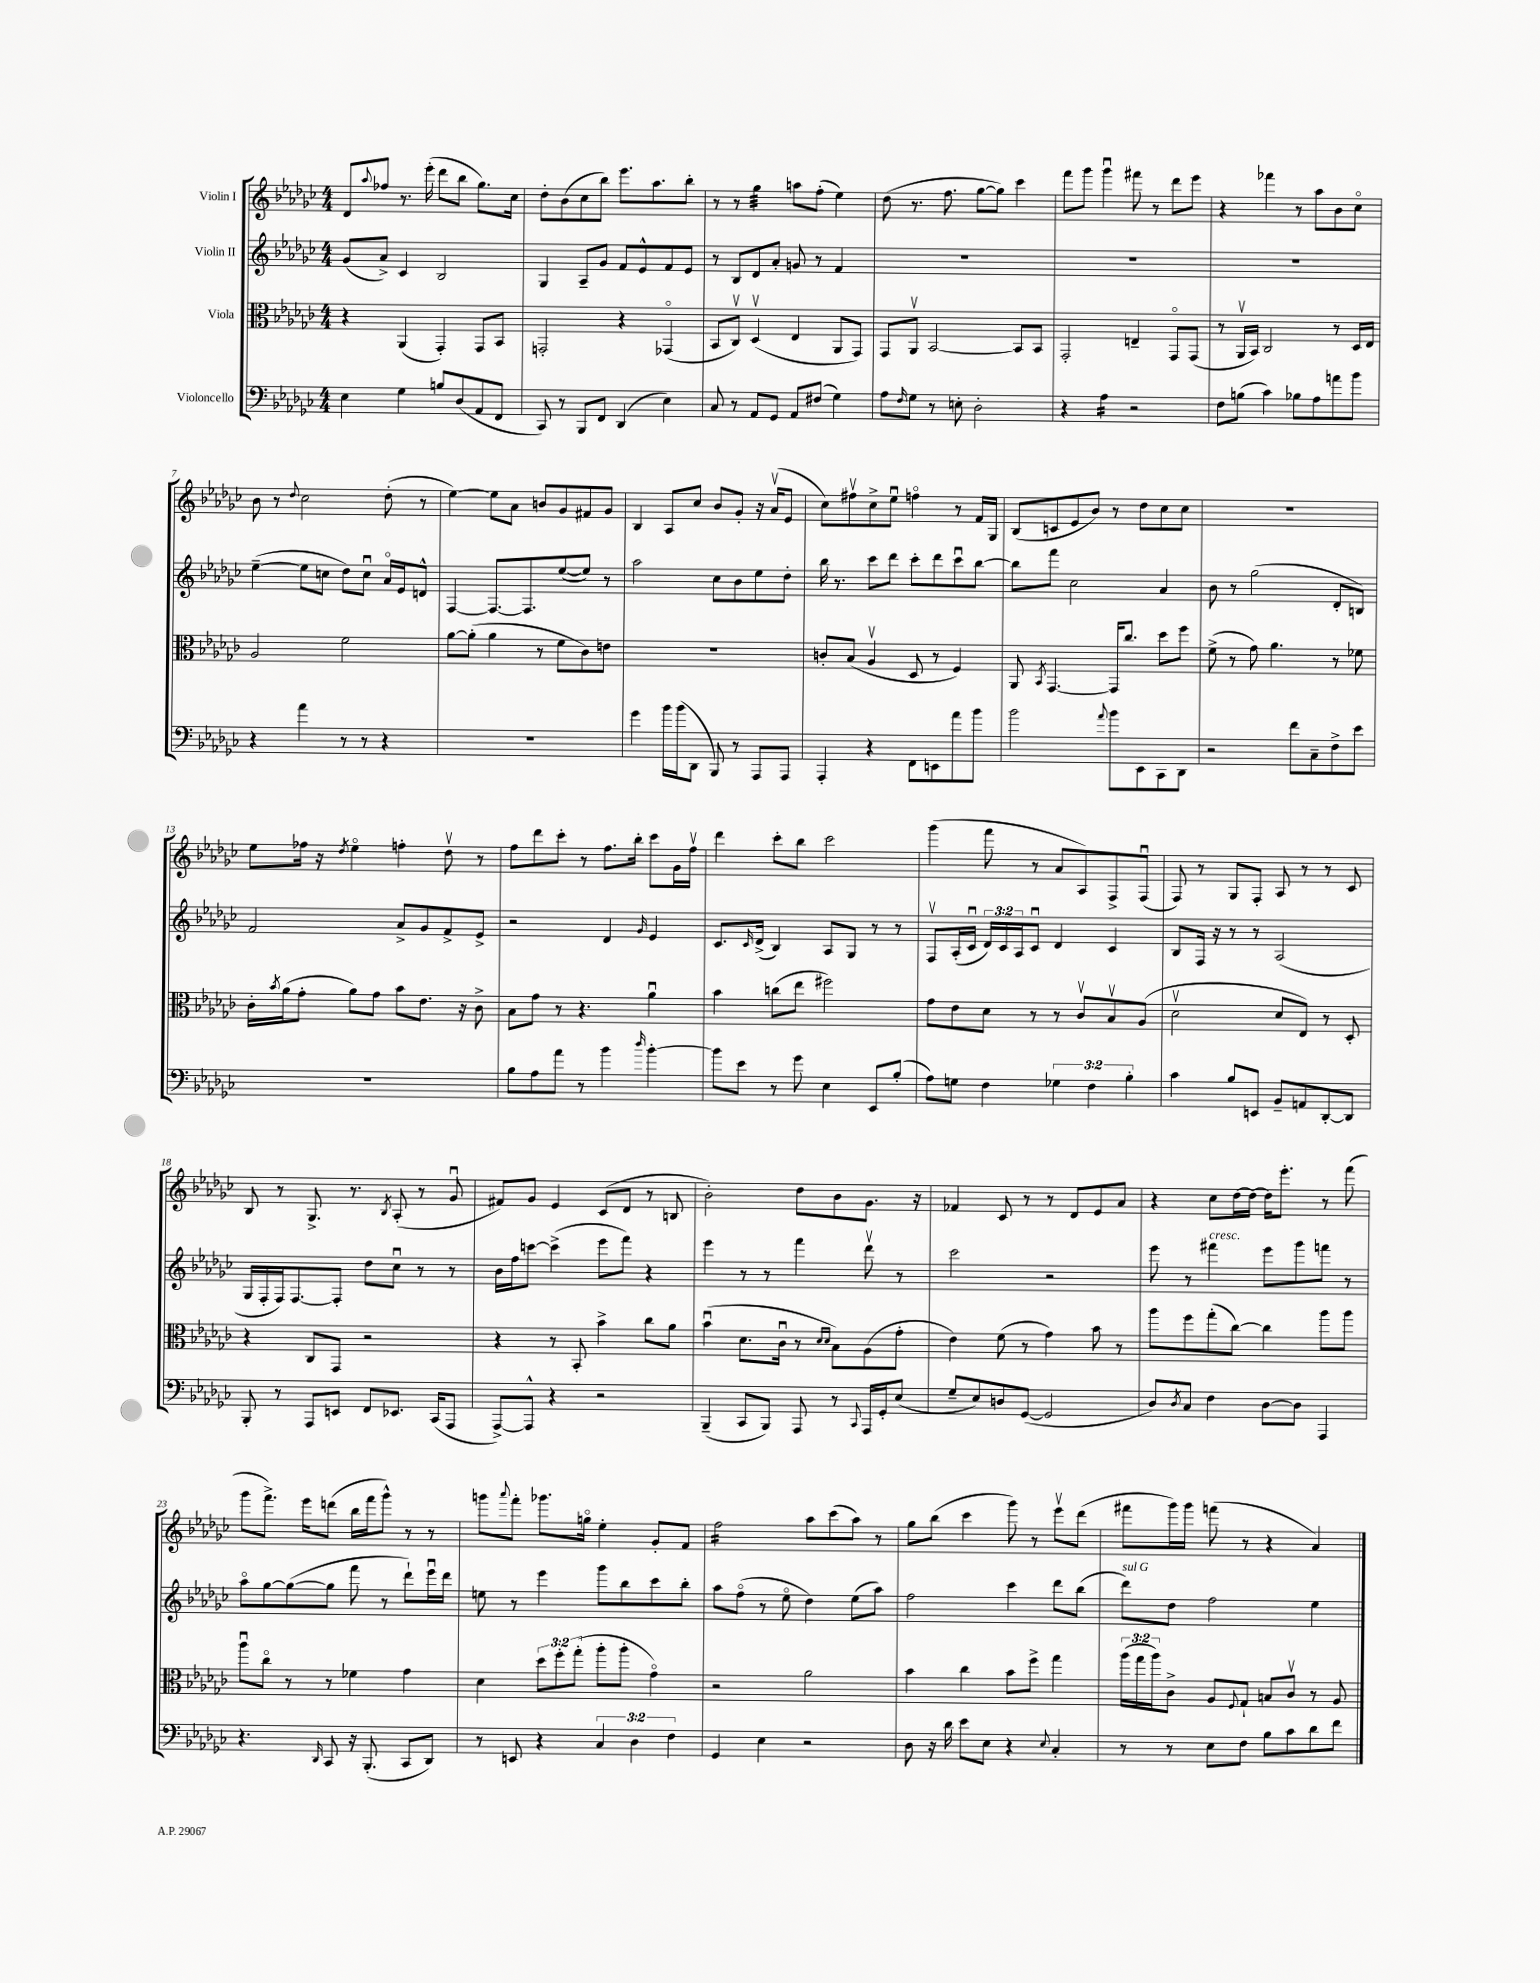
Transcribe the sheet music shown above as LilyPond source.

<<
\new StaffGroup <<
\new Staff = "s0" \with { instrumentName = "Violin I" } {
    \clef treble \key ges \major \numericTimeSignature \time 4/4
    des'8 \appoggiatura { aes''8 } fes''8 r8. ees'''16-.( des'''8 bes''8 ges''8.) ces''16 |
    des''8-. bes'8( ces''8 bes''8) ees'''8. aes''8. bes''8-. |
    r8 r8 ges''4:32 a''8 f''8-.( ees''4) |
    des''8( r8. f''8. ges''8~ ges''8) ces'''4 |
    f'''8 ges'''8 ges'''4\downbow fis'''8 r8 des'''8 ees'''8 |
    r4 fes'''4 r8 aes''8 bes'8 ces''8\flageolet |
    bes'8 r8 \appoggiatura { des''8 } ces''2 des''8-.( r8 |
    ees''4~) ees''8 aes'8 b'8 ges'8 fis'8 ges'8 |
    bes4 aes8 ces''8 bes'8 ges'8-. r16 aes'16\upbow( ees'8 |
    ces''8) fis''8\upbow ces''8-> ees''8\downbow f''4\flageolet r8 f'16 ges16 |
    bes8( c'8 ees'8 bes'8) r8 des''8 ces''8 ces''8 |
    R1 |
    ees''8 fes''16 r16 \acciaccatura { des''8 } ees''4\flageolet f''4-. des''8\upbow r8 |
    f''8 des'''8 ces'''8-. r8 f''8. bes''16-. ces'''8 ges'16 f''16\upbow |
    des'''4 ces'''8-. bes''8 ces'''2 |
    ges'''4( f'''8 r8 aes'8 aes8) f8-> f8\downbow( |
    f8) r8 ges8 f8-. aes8 r8 r8 ces'8 |
    bes8 r8 ges8.-> r8. \acciaccatura { bes8 } aes8-.( r8 ges'8\downbow |
    fis'8) ges'8 ees'4 ces'8( des'8 r8 b8 |
    bes'2-.) des''8 bes'8 ges'8. r16 |
    fes'4 ces'8 r8 r8 des'8 ees'8 aes'8 |
    r4 ces''8 des''16~ des''16~ des''16 ees'''8.-. r8 f'''8( |
    ges'''8 f'''8.->) ees'''16 d'''8( bes''16 f'''16 ges'''8-^) r8 r8 |
    g'''8 \appoggiatura { aes'''8 } f'''8-. ges'''8. g''16\flageolet ees''4-. ges'8-. f'8 |
    f''2:16 aes''8 ces'''8( aes''8) r8 |
    ges''8 bes''8( ces'''4 ges'''8) r8 ees'''8\upbow des'''8( |
    fis'''8 ges'''16) ges'''16 f'''8( r8 r4 aes'4) \bar "|." |
}
\new Staff = "s1" \with { instrumentName = "Violin II" } {
    \clef treble \key ges \major \numericTimeSignature \time 4/4 \override Staff.TupletNumber.text = #tuplet-number::calc-fraction-text
    ges'8( aes'8->) ces'4 bes2 |
    ges4 aes8-- ges'8 f'8 ees'8-^ f'8 ees'8 |
    r8 bes8 des'8 aes'8-. g'8 r8 f'4 |
    R1 |
    R1 |
    R1 |
    ees''4~--( ees''8 c''8 des''8) c''8\downbow aes'16\flageolet ees'16 d'8-^ |
    f4~ f8.~ f8. ees''8~( ees''8) r8 |
    aes''2 ces''8 bes'8 ees''8 des''8-. |
    bes''16 r8. ces'''8 des'''8 ces'''8-. des'''8 ces'''8\downbow bes''8~ |
    bes''8 f'''8 ces''2 aes'4 |
    bes'8 r8 ges''2( des'8-. b8) |
    f'2 aes'8-> ges'8 f'8-> ees'8-> |
    r2 des'4 \grace { ges'16 } ees'4 |
    ces'8. \grace { ces'16 } des'16->( bes4) aes8 ges8 r8 r8 |
    f8\upbow aes16-.( ces'16\downbow \tuplet 3/2 { des'16) ces'16 aes16 } ces'8\downbow des'4 ces'4 |
    bes8 f16 r16 r8 r8 aes2( |
    ges16 f16-. f16) f8.~ f8-. des''8 ces''8\downbow r8 r8 |
    bes'16 f''16 c'''8~ c'''4->( ees'''8 f'''8) r4 |
    ees'''4 r8 r8 f'''4 des'''8\upbow r8 |
    ces'''2 r2 |
    ees'''8 r8 fis'''4^\markup { \italic "cresc." } ees'''8 ges'''8 f'''8 r8 |
    aes''8\flageolet ges''8~ ges''8~( ges''8 f'''8 r8 des'''8-!) ees'''16\downbow des'''16 |
    e''8 r8 ees'''4 ges'''8 bes''8 ces'''8 bes''8-. |
    aes''8 f''8\flageolet( r8 ees''8\flageolet des''4) ees''8( aes''8) |
    f''2 ces'''4 des'''8 bes''8( |
    des'''8^\markup { \italic "sul G" }) des''8 f''2 ees''4 \bar "|." |
}
\new Staff = "s2" \with { instrumentName = "Viola" } {
    \clef alto \key ges \major \numericTimeSignature \time 4/4 \override Staff.TupletNumber.text = #tuplet-number::calc-fraction-text
    r4 aes,4( ges,4-.) ges,8 bes,8 |
    g,2-. r4 ges,4\flageolet( |
    bes,8 ces8\upbow) des4\upbow( ees4 aes,8 ges,8) |
    ges,8 aes,8\upbow bes,2~ bes,8 bes,8 |
    ges,2-. e4-- ges,8\flageolet ges,8( |
    r8 aes,16\upbow bes,16) ces2 r8 des16 ees16 |
    aes2 f'2 |
    aes'8~ aes'8-.( aes'4 r8 f'8 ces'8) e'8 |
    R1 |
    c'8-. bes8( aes4\upbow des8 r8 f4) |
    aes,8 \acciaccatura { bes,8 } ges,4.~ ges,16 ces''8. des''8 f''8 |
    f'8->( r8 ges'8) aes'4. r8 fes'8 |
    ces'16-. \acciaccatura { bes'8 } aes'16( ges'8-. aes'8) ges'8 bes'8 ees'8. r16 ces'8-> |
    bes8 ges'8 r8 r4. aes'4\downbow |
    bes'4 c''8( ees''8 fis''2) |
    ges'8 ees'8 des'8 r8 r8 ces'8\upbow bes8\upbow aes8( |
    des'2\upbow des'8 ees8) r8 des8-. |
    r4 ces8 ges,8 r2 |
    r4 r8 bes,8-. bes'4-> ces''8 aes'8 |
    bes'4\downbow( des'8. ces'16\downbow r8 \grace { des'16 des'16 } bes8) aes8( ges'8-. |
    ees'4) f'8( r8 ges'4) bes'8 r8 |
    aes''8 f''8 ges''8-.( ces''8~) ces''4 aes''8 aes''8 |
    aes''8\downbow ces''8\flageolet r8 r8 fes'4 ges'4 |
    des'4 \tuplet 3/2 { des''8 f''8-. ges''8-.( } aes''8-. aes''8-. ges'4\flageolet) |
    r2 aes'2 |
    bes'4 ces''4 bes'8 f''8-> ges''4 |
    \tuplet 3/2 { aes''16( ges''16 aes''16) } ces'8-> aes8 \appoggiatura { f8 } ges8-! b8 ces'8\upbow r8 aes8 \bar "|." |
}
\new Staff = "s3" \with { instrumentName = "Violoncello" } {
    \clef bass \key ges \major \numericTimeSignature \time 4/4 \override Staff.TupletNumber.text = #tuplet-number::calc-fraction-text
    ees4 ges4 b8 des8( aes,8 f,8 |
    ces,8) r8 bes,,8 f,8 des,4( ees4) |
    ces8 r8 aes,8 ges,8 aes,8 fis8( ges4) |
    aes8 \grace { f16 } ges8 r8 e8-. des2-. |
    r4 aes4:16 r2 |
    f8 b8( ces'4) bes8 aes8 a'8 bes'8 |
    r4 aes'4 r8 r8 r4 |
    R1 |
    ges'4 bes'16 bes'16( des,8 bes,,8) r8 aes,,8 aes,,8 |
    aes,,4-. r4 f,8 e,8 aes'8 bes'8 |
    bes'2 \appoggiatura { aes'8 } bes'8 ees,8 ces,8 des,8 |
    r2 f'8 ces8-- f8-> ees'8 |
    R1 |
    bes8 aes8 aes'8 r8 bes'4 \grace { des''16 } bes'4~-. |
    bes'8 ees'8 r8 ges'8 ees4 ees,8 bes8-.( |
    aes8) g8 f4 \tuplet 3/2 { ges4 f4 bes4-. } |
    ces'4 bes8 e,8 bes,8-- a,8 des,8~-. des,8 |
    bes,,8-. r8 aes,,8 e,8 f,8 ees,8. ces,16( aes,,8 |
    aes,,8~->) aes,,8-^ r4 r2 |
    bes,,4--( ces,8 bes,,8) aes,,8 r8 \appoggiatura { ces,8 } aes,,16 ges,16-. ees8( |
    ges8-- ees8) d8 ges,8~( ges,2 |
    des8) \acciaccatura { des8 } ces8 f4 des8~ des8 aes,,4 |
    r4. \grace { des,16 } ces,8 r16 bes,,8.-.( ces,8 des,8) |
    r8 e,8 r4 \tuplet 3/2 { ces4 des4 f4 } |
    ges,4 ees4 r2 |
    des8 r16 des'16 ees'8 ees8 r4 \appoggiatura { ees8 } ces4-. |
    r8 r8 ees8 f8 bes8 ces'8 des'8 f'8 \bar "|." |
}
>>
>>
